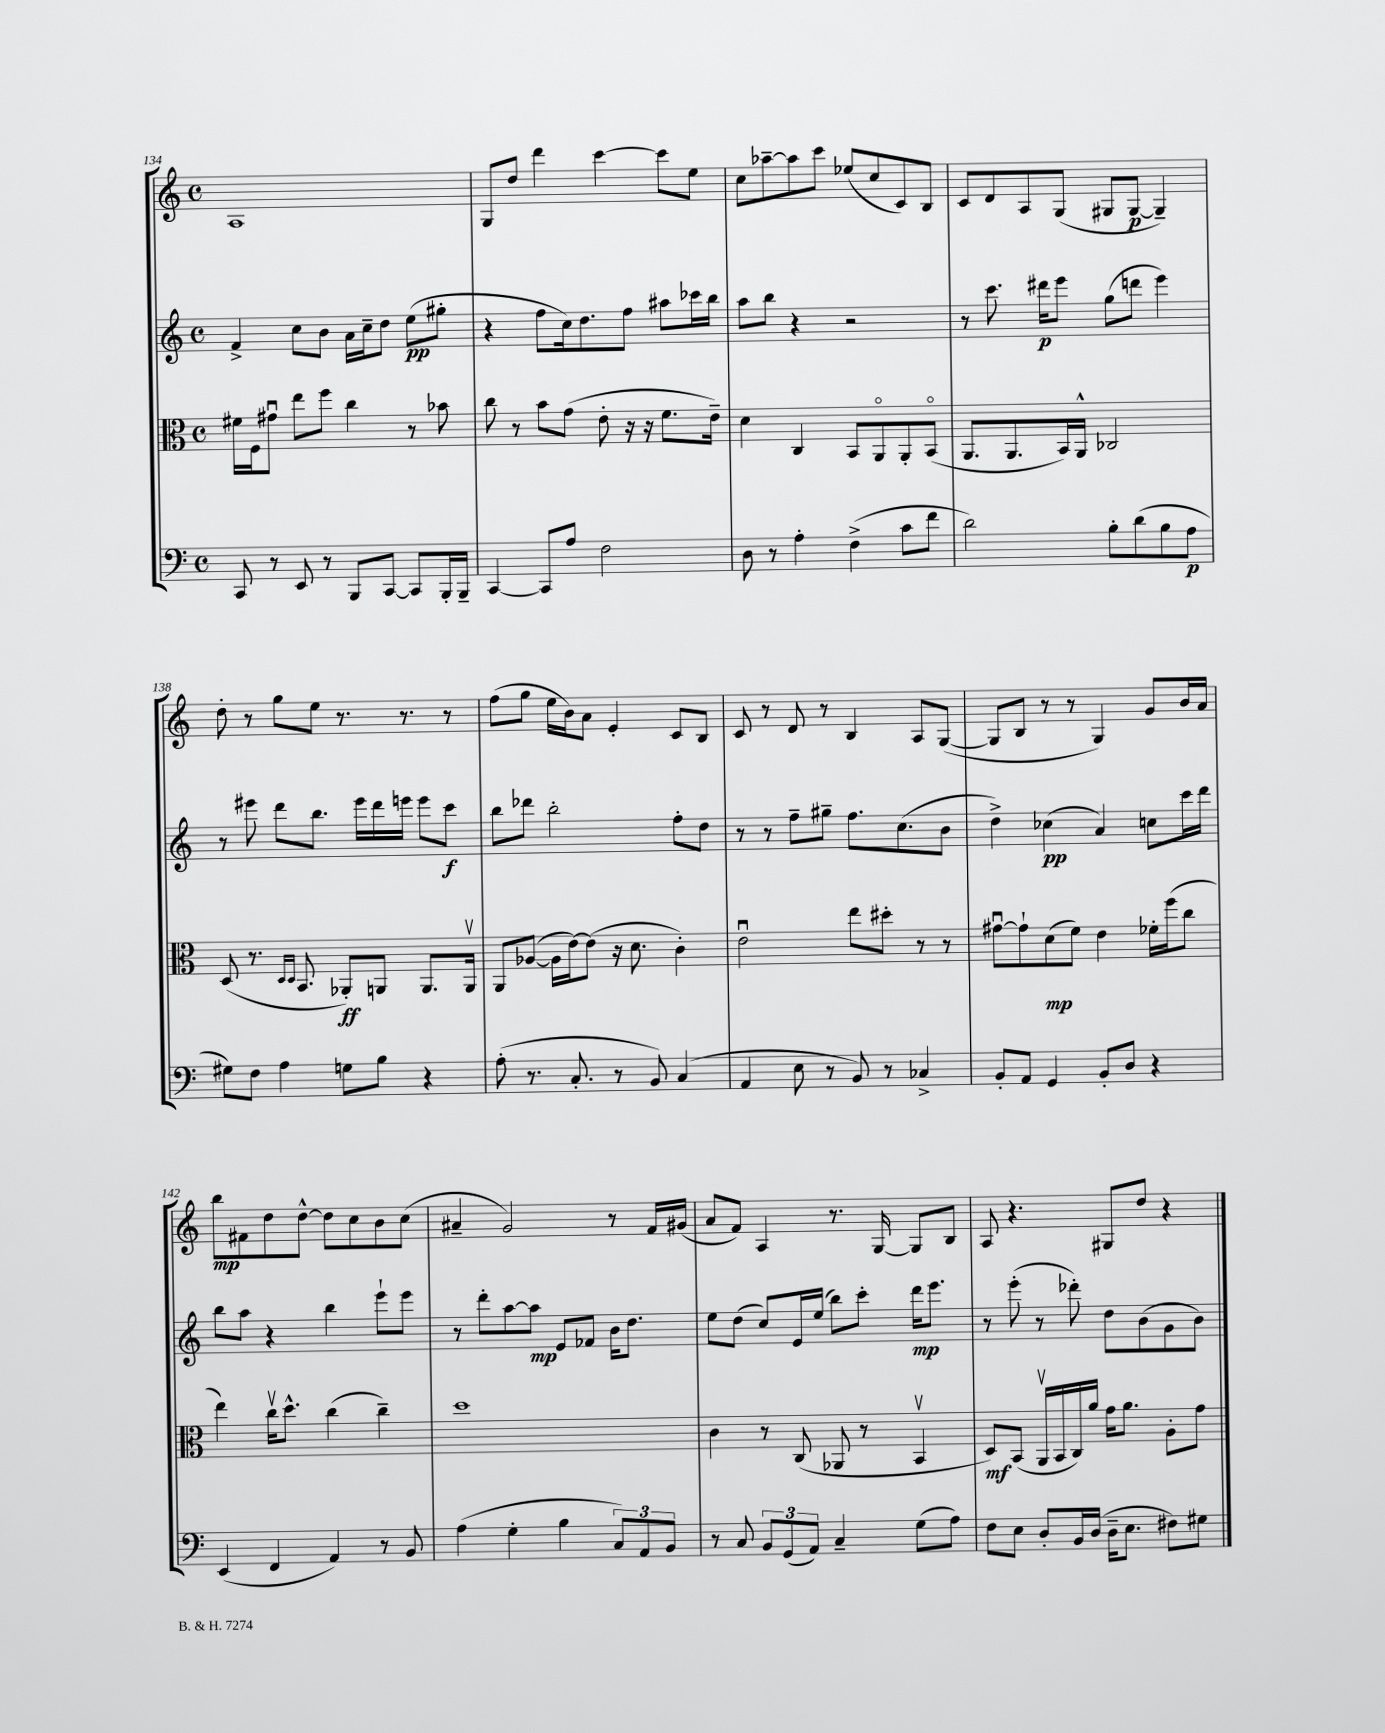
<<
\new StaffGroup <<
\new Staff = "s0" {
    \clef treble \key c \major \defaultTimeSignature \time 4/4
    a1 |
    g8 d''8 d'''4 c'''4~ c'''8 e''8 |
    c''8 aes''8~-- aes''8 c'''8 ees''8( c''8 c'8) b8 |
    c'8 d'8 a8 g8( gis8 gis8~\p gis4--) |
    d''8-. r8 g''8 e''8 r8. r8. r8 |
    f''8( g''8 e''16 b'16) a'8 e'4-. c'8 b8 |
    c'8 r8 d'8 r8 b4 a8 g8~( |
    g8 b8 r8 r8 g4) g'8 b'16 a'16 |
    b''8\mp fis'8 d''8 d''8~-^ d''8 c''8 b'8 c''8( |
    ais'4-- g'2) r8 f'16 gis'16( |
    a'8 f'8) a4 r8. g16~ g8 b8 |
    a8 r4. gis8 d''8 r4 \bar "|." |
}
\new Staff = "s1" {
    \clef treble \key c \major \defaultTimeSignature \time 4/4
    f'4-> c''8 b'8 a'16 c''16-- d''8 e''8\pp( gis''8-. |
    r4 f''8 c''16) d''8. f''8 ais''8 ces'''16 b''16 |
    a''8 b''8 r4 r2 |
    r8 c'''8. dis'''16\p e'''8 g''8( d'''8 e'''4) |
    r8 eis'''8 d'''8 b''8. eis'''16 d'''16 e'''16 e'''8 c'''8\f |
    b''8 des'''8 b''2-. f''8-. d''8 |
    r8 r8 f''8-- gis''8-- f''8. c''8.( b'8 |
    d''4->) ces''4\pp( a'4) c''8 c'''16 d'''16 |
    b''8 a''8 r4 b''4 e'''8-! e'''8 |
    r8 d'''8-. a''8~ a''8\mp e'8 fes'8 b'16 d''8. |
    e''8 d''8( c''8) e'16 e''16( b''8) c'''8-. d'''16\mp e'''8. |
    r8 e'''8-.( r8 des'''8-.) d''8 b'8( g'8 b'8) \bar "|." |
}
\new Staff = "s2" {
    \clef alto \key c \major \defaultTimeSignature \time 4/4
    fis'16 f16 gis'8\downbow e''8 f''8 c''4 r8 bes'8 |
    c''8 r8 b'8 g'8( e'8-. r16 r16 f'8. e'16--) |
    d'4 c4 b,8 a,8\flageolet a,8-. b,8\flageolet( |
    a,8. a,8. b,16) a,16-^ ces2 |
    d8( r8. \grace { d16 d16 } b,8. aes,8-.\ff) a,8 a,8. a,16\upbow |
    a,8 aes8~( aes16 e'16~) e'8( r16 d'8. c'4-.) |
    e'2\downbow e''8 dis''8-. r8 r8 |
    gis'8~\downbow gis'8-! d'8\mp( f'8) e'4 fes'16-. f''16( c''8 |
    e''4) c''16\upbow d''8.-^ c''4( c''4--) |
    d''1 |
    c'4 r8 c8( aes,8 r8 b,4\upbow |
    d8\mf) b,8( a,16\upbow b,16 c16) a'16 g'16 a'8. a8-. g'8 \bar "|." |
}
\new Staff = "s3" {
    \clef bass \key c \major \defaultTimeSignature \time 4/4
    c,8 r8 e,8 r8 b,,8 c,8~ c,8 b,,16-. b,,16-- |
    c,4~ c,8 a8 f2 |
    d8 r8 a4-. f4->( c'8 f'8 |
    d'2) b8-. d'8( b8 a8\p |
    gis8) f8 a4 g8 b8 r4 |
    a8-.( r8. c8.-. r8 b,8) c4( |
    a,4 e8 r8 b,8) r8 ces4-> |
    b,8-. a,8 g,4 b,8-. d8 r4 |
    e,4( f,4 a,4) r8 b,8 |
    a4( g4-. b4 \tuplet 3/2 { c8) a,8 b,8 } |
    r8 c8 \tuplet 3/2 { b,8 g,8( a,8) } c4-- g8( a8) |
    f8 e8 d8-. b,16 d16( d16-- e8. fis8) gis8 \bar "|." |
}
>>
>>
\layout { \context { \Score currentBarNumber = #134 } }
